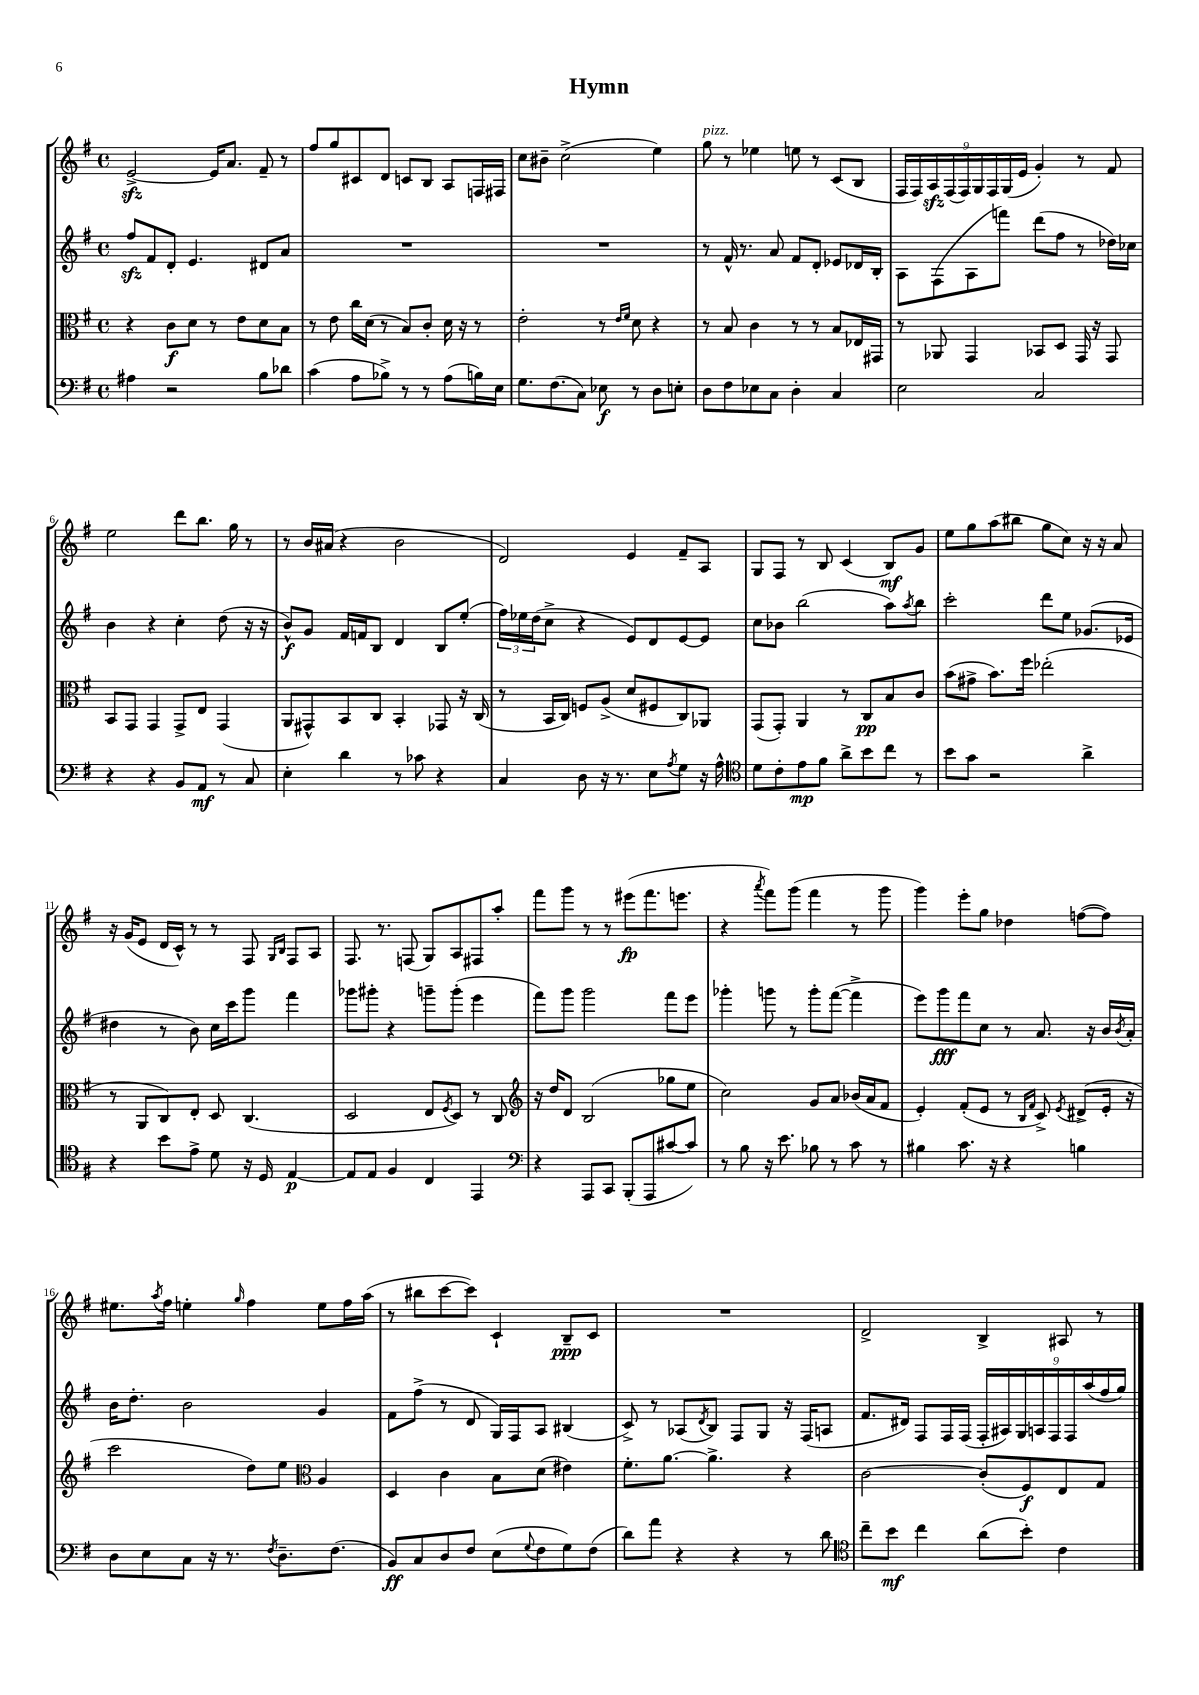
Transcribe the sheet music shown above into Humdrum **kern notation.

**kern	**dynam	**kern	**dynam	**kern	**dynam	**kern	**dynam
*part4	*part4	*part3	*part3	*part2	*part2	*part1	*part1
*staff4	*staff4	*staff3	*staff3	*staff2	*staff2	*staff1	*staff1
*clefF4	*	*clefC3	*	*clefG2	*	*clefG2	*
*k[f#]	*	*k[f#]	*	*k[f#]	*	*k[f#]	*
*M4/4	*	*M4/4	*	*M4/4	*	*M4/4	*
*met(c)	*	*met(c)	*	*met(c)	*	*met(c)	*
=1	=1	=1	=1	=1	=1	=1	=1
4A#X\	.	4r	.	8ff#zz/L	.	[2ezz^/	.
.	.	.	.	8f#/	.	.	.
2r	.	8c\L	f	8d'/J	.	.	.
.	.	8d\J	.	4.e/	.	.	.
.	.	8r	.	.	.	16e/KL]	.
.	.	.	.	.	.	8.a/J	.
.	.	8e\L	.	.	.	.	.
8B\L	.	8d\	.	8d#X/L	.	8f#~/	.
8d-X\J	.	8B\J	.	8a/J	.	8r	.
=2	=2	=2	=2	=2	=2	=2	=2
(4c\	.	8r	.	1r	.	8ff#/L	.
.	.	8e\	.	.	.	8gg/	.
8A\L	.	16cc\LL	.	.	.	8c#X/	.
.	.	(16d\JJ	.	.	.	.	.
8B-X^\J)	.	8r	.	.	.	8d/J	.
8r	.	8B/L)	.	.	.	8cn/L	.
8r	.	8c'/J	.	.	.	8B/J	.
(8A\L	.	16d\	.	.	.	8A/L	.
.	.	16r	.	.	.	.	.
16Bn\L)	.	8r	.	.	.	16Fn/L	.
16E\JJ	.	.	.	.	.	16F#X/JJ	.
=3	=3	=3	=3	=3	=3	=3	=3
8.G\L	.	2e'\	.	1r	.	8cc\L	.
.	.	.	.	.	.	8b#X~\J	.
(8.F#\	.	.	.	.	.	.	.
.	.	.	.	.	.	(2cc^\	.
8C\J)	.	.	.	.	.	.	.
8E-X\	f	8r	.	.	.	.	.
.	.	16qqe/LL	.	.	.	.	.
.	.	16qqf#/JJ	.	.	.	.	.
8r	.	8d\	.	.	.	.	.
8D\L	.	4r	.	.	.	4ee\)	.
8En'\J	.	.	.	.	.	.	.
=4	=4	=4	=4	=4	=4	=4	=4
!	!	!	!	!	!	!LO:TX:a:i:t=pizz.	!
8D\L	.	8r	.	8r	.	8gg\	.
8F#\	.	8B/	.	16f#^^/	.	8r	.
.	.	.	.	8.r	.	.	.
8E-X\	.	4c\	.	.	.	4ee-X\	.
8C\J	.	.	.	8a/	.	.	.
4D'\	.	8r	.	8f#/L	.	8een\	.
.	.	8r	.	8d'/J	.	8r	.
4C/	.	8B/L	.	8e-X/L	.	(8c/L	.
.	.	16E-X/L	.	16d-X/L	.	8B/J	.
.	.	16GG#X/JJ	.	16B'/JJ	.	.	.
=5	=5	=5	=5	=5	=5	=5	=5
2E\	.	8r	.	8A\L	.	18F#/LL	.
.	.	.	.	.	.	18F#/)	.
.	.	.	.	.	.	18Azz/	.
.	.	8AA-X/	.	(8F#\	.	.	.
.	.	.	.	.	.	(18F#/	.
.	.	.	.	.	.	18F#/)	.
.	.	4GG/	.	8A\	.	.	.
.	.	.	.	.	.	18G/	.
.	.	.	.	.	.	18F#/	.
.	.	.	.	8fffn\J)	.	.	.
.	.	.	.	.	.	(18G/	.
.	.	.	.	.	.	18e/JJ	.
2C/	.	8BB-X/L	.	(8ddd\L	.	4g'/)	.
.	.	8D/J	.	8ff#\J	.	.	.
.	.	16GG/	.	8r	.	8r	.
.	.	16r	.	.	.	.	.
.	.	8GG/	.	16dd-X\LL)	.	8f#/	.
.	.	.	.	16cc-X\JJ	.	.	.
!!LO:LB:g=z
=6	=6	=6	=6	=6	=6	=6	=6
4r	.	8BB/L	.	4b\	.	2ee\	.
.	.	8GG/J	.	.	.	.	.
4r	.	4GG/	.	4r	.	.	.
8BB/L	.	8GG^/L	.	4cc'\	.	8ddd\L	.
8AA/J	mf	8E/J	.	.	.	8.bb\J	.
8r	.	(4GG/	.	(8dd\	.	.	.
.	.	.	.	.	.	16gg\	.
8C/	.	.	.	16r	.	8r	.
.	.	.	.	16r	.	.	.
=7	=7	=7	=7	=7	=7	=7	=7
4E'\	.	8AA/L	.	8b^^/L)	f	8r	.
.	.	8GG#X^^/)	.	8g/J	.	16b/LL	.
.	.	.	.	.	.	(16a#X/JJ	.
4d\	.	8BB/	.	16f#/LL	.	4r	.
.	.	.	.	16fn/J	.	.	.
.	.	8C/J	.	8B/J	.	.	.
8r	.	4BB'/	.	4d/	.	2b\	.
8c-X\	.	.	.	.	.	.	.
4r	.	8GG-X/	.	8B/L	.	.	.
.	.	16r	.	(8ee'/J	.	.	.
.	.	(16C/	.	.	.	.	.
=8	=8	=8	=8	=8	=8	=8	=8
4C/	.	8r	.	24ff#\LL)	.	2d/)	.
.	.	.	.	24ee-X\	.	.	.
.	.	.	.	(24dd\J	.	.	.
.	.	16BB/LL	.	8cc^\J	.	.	.
.	.	16C/JJ)	.	.	.	.	.
8D\	.	8Fn/L	.	4r	.	.	.
16r	.	(8A^/J	.	.	.	.	.
8.r	.	.	.	.	.	.	.
.	.	8d/L	.	8e/L)	.	4e/	.
8E\L	.	8F#X/	.	8d/	.	.	.
8qA/	.	.	.	.	.	.	.
8G\J	.	8C/)	.	[8e/	.	8f#~/L	.
16r	.	8AA-X/J	.	8e/J]	.	8A/J	.
16A^^\	.	.	.	.	.	.	.
=9	=9	=9	=9	=9	=9	=9	=9
*clefC4	*	*	*	*	*	*	*
8d\L	.	(8GG/L	.	8cc\L	.	8G/L	.
8c'\	.	8GG'/J)	.	8b-X\J	.	8F#/J	.
8e\	mp	4AA/	.	(2bb\	.	8r	.
8f#\J	.	.	.	.	.	8B/	.
8a^\L	.	8r	.	.	.	(4c/	.
8b\	.	8C/L	pp	.	.	.	.
8cc\J	.	8B/	.	8aa\L)	.	8B/L)	mf
.	.	.	.	8qaa/	.	.	.
8r	.	8c/J	.	8bb\J	.	8g/J	.
=10	=10	=10	=10	=10	=10	=10	=10
8b\L	.	(8b\L	.	2ccc'\	.	8ee\L	.
8g\J	.	8g#X^\J	.	.	.	8gg\	.
2r	.	8.b\L)	.	.	.	(8aa\	.
.	.	.	.	.	.	8bb#X\J	.
.	.	16ff#\Jk	.	.	.	.	.
.	.	(2ee-X'\	.	8ddd\L	.	8gg\L	.
.	.	.	.	8ee\J	.	8cc\J)	.
4a^\	.	.	.	(8.g-X/L	.	16r	.
.	.	.	.	.	.	16r	.
.	.	.	.	.	.	8a/	.
.	.	.	.	16e-X/Jk	.	.	.
!!LO:LB:g=z
=11	=11	=11	=11	=11	=11	=11	=11
4r	.	8r	.	4dd#X\	.	16r	.
.	.	.	.	.	.	(16g/KL	.
.	.	8AA/L	.	.	.	8e/J	.
8b\L	.	8C/)	.	8r	.	16d/LL	.
.	.	.	.	.	.	16c^^/JJ)	.
8e^\J	.	8E'/J	.	8b\)	.	8r	.
8d\	.	8D/	.	16cc\LL	.	8r	.
.	.	.	.	16ccc\J	.	.	.
16r	.	(4.C/	.	8ggg\J	.	8F#/	.
16D/	.	.	.	.	.	.	.
.	.	.	.	.	.	16qqG/LL	.
.	.	.	.	.	.	16qqB/JJ	.
[4E/	p	.	.	4fff#\	.	8F#/L	.
.	.	.	.	.	.	8A/J	.
=12	=12	=12	=12	=12	=12	=12	=12
8E/L]	.	2D/	.	8ggg-X\L	.	8.F#/	.
8E/J	.	.	.	8ggg#X'\J	.	.	.
.	.	.	.	.	.	8.r	.
4F#/	.	.	.	4r	.	.	.
.	.	.	.	.	.	(8Fn/	.
4C/	.	8E/L	.	8gggn~\L	.	8G/L)	.
.	.	8qF#/	.	.	.	.	.
.	.	8D/J)	.	(8ggg'\J	.	8A/	.
4EE/	.	8r	.	4eee\	.	8F#X/	.
.	.	8C/	.	.	.	8aa'/J	.
=13	=13	=13	=13	=13	=13	=13	=13
*clefF4	*	*clefG2	*	*	*	*	*
4r	.	16r	.	8fff#\L)	.	8fff#\L	.
.	.	16dd/KL	.	.	.	.	.
.	.	8d/J	.	8ggg\J	.	8ggg\J	.
8AAA/L	.	(2B/	.	2ggg\	.	8r	.
8CC/J	.	.	.	.	.	8r	.
(8BBB'/L	.	.	.	.	.	(8eee#X\L	fp
8AAA/	.	.	.	.	.	8.fff#\	.
[8c#X/	.	8gg-X\L	.	8fff#\L	.	.	.
.	.	.	.	.	.	8.eeen\J	.
8c#/J])	.	8ee\J	.	8eee\J	.	.	.
=14	=14	=14	=14	=14	=14	=14	=14
8r	.	2cc\)	.	4ggg-X'\	.	4r	.
8B\	.	.	.	.	.	.	.
.	.	.	.	.	.	8qaaa/	.
16r	.	.	.	8gggn\	.	8fff#\L)	.
8.e\	.	.	.	.	.	.	.
.	.	.	.	8r	.	(8ggg\J	.
8B-X\	.	8g/L	.	8ggg'\L	.	4fff#\	.
8r	.	8a/J	.	([8fff#\J	.	.	.
8c\	.	(16b-X/LL	.	4fff#^\]	.	8r	.
.	.	16a/J	.	.	.	.	.
8r	.	8f#/J	.	.	.	8ggg\	.
=15	=15	=15	=15	=15	=15	=15	=15
4B#X\	.	4e'/)	.	8eee\L)	.	4ggg\)	.
.	.	.	.	8ggg\	fff	.	.
8.c\	.	(8f#'/L	.	8fff#\	.	8eee'\L	.
.	.	8e/J	.	8cc\J	.	8gg\J	.
16r	.	.	.	.	.	.	.
4r	.	8r	.	8r	.	4dd-X\	.
.	.	16qqB/LL	.	.	.	.	.
.	.	16qqf#/JJ	.	.	.	.	.
.	.	8c^/)	.	8.a/	.	.	.
.	.	8qe/	.	.	.	.	.
4Bn\	.	(8d#X^/L	.	.	.	([8ffn\L	.
.	.	.	.	16r	.	.	.
.	.	16e'/Jk	.	16b/LL	.	8ff\J])	.
.	.	.	.	8qb/	.	.	.
.	.	16r	.	16a'/JJ	.	.	.
!!LO:LB:g=z
=16	=16	=16	=16	=16	=16	=16	=16
8D\L	.	2ccc\	.	16b\KL	.	8.ee#X\L	.
.	.	.	.	8.dd'\J	.	.	.
8E\	.	.	.	.	.	.	.
.	.	.	.	.	.	8qaa/	.
.	.	.	.	.	.	16ff#\Jk	.
8C\J	.	.	.	2b\	.	4een'\	.
16r	.	.	.	.	.	.	.
8.r	.	.	.	.	.	.	.
.	.	.	.	.	.	16qqgg/	.
.	.	8dd\L)	.	.	.	4ff#\	.
8qF#/	.	.	.	.	.	.	.
8.D~\L	.	8ee\J	.	.	.	.	.
*	*	*clefC3	*	*	*	*	*
.	.	4A/	.	4g/	.	8ee\L	.
(8.F#\J	.	.	.	.	.	.	.
.	.	.	.	.	.	16ff#\L	.
.	.	.	.	.	.	(16aa\JJ	.
=17	=17	=17	=17	=17	=17	=17	=17
8BB/L)	ff	4D/	.	8f#\L	.	8r	.
8C/	.	.	.	(8ff#^\J	.	8bb#X\L	.
8D/	.	4c\	.	8r	.	[8ccc\	.
8F#/J	.	.	.	8d/	.	8ccc\J])	.
(8E\L	.	8B\L	.	16G/LL)	.	4c`/	.
.	.	.	.	16F#/J	.	.	.
8qqG/	.	.	.	.	.	.	.
8F#\	.	(8d\J	.	8A/J	.	.	.
8G\)	.	4e#X\)	.	(4B#X/	.	8B~/L	ppp
(8F#\J	.	.	.	.	.	8c/J	.
=18	=18	=18	=18	=18	=18	=18	=18
8d\L)	.	8.f#'\L	.	8c^/)	.	1r	.
8a\J	.	.	.	8r	.	.	.
.	.	[8.a\J	.	.	.	.	.
4r	.	.	.	(8A-X/L	.	.	.
.	.	.	.	8qd/	.	.	.
.	.	4.a^\]	.	8B/J)	.	.	.
4r	.	.	.	8F#/L	.	.	.
.	.	.	.	8G/J	.	.	.
8r	.	4r	.	16r	.	.	.
.	.	.	.	(16F#/KL	.	.	.
8d\	.	.	.	8An/J	.	.	.
=19	=19	=19	=19	=19	=19	=19	=19
*clefC4	*	*	*	*	*	*	*
8cc~\L	.	[2c\	.	8.f#/L	.	2d^/	.
8b\J	mf	.	.	.	.	.	.
.	.	.	.	16d#X/Jk)	.	.	.
4cc\	.	.	.	8F#/L	.	.	.
.	.	.	.	16F#/L	.	.	.
.	.	.	.	(16F#/JJ	.	.	.
(8a\L	.	(8c'/L]	.	18F#'/LL	.	4B^/	.
.	.	.	.	18A#X/)	.	.	.
.	.	.	.	18G/	.	.	.
8b'\J)	.	8F#/)	f	.	.	.	.
.	.	.	.	18An/	.	.	.
.	.	.	.	18F#/	.	.	.
4c\	.	8E/	.	.	.	8A#X/	.
.	.	.	.	18F#/	.	.	.
.	.	.	.	(18aa/	.	.	.
.	.	8G/J	.	.	.	8r	.
.	.	.	.	18ff#/	.	.	.
.	.	.	.	18gg/JJ)	.	.	.
==	==	==	==	==	==	==	==
*-	*-	*-	*-	*-	*-	*-	*-
